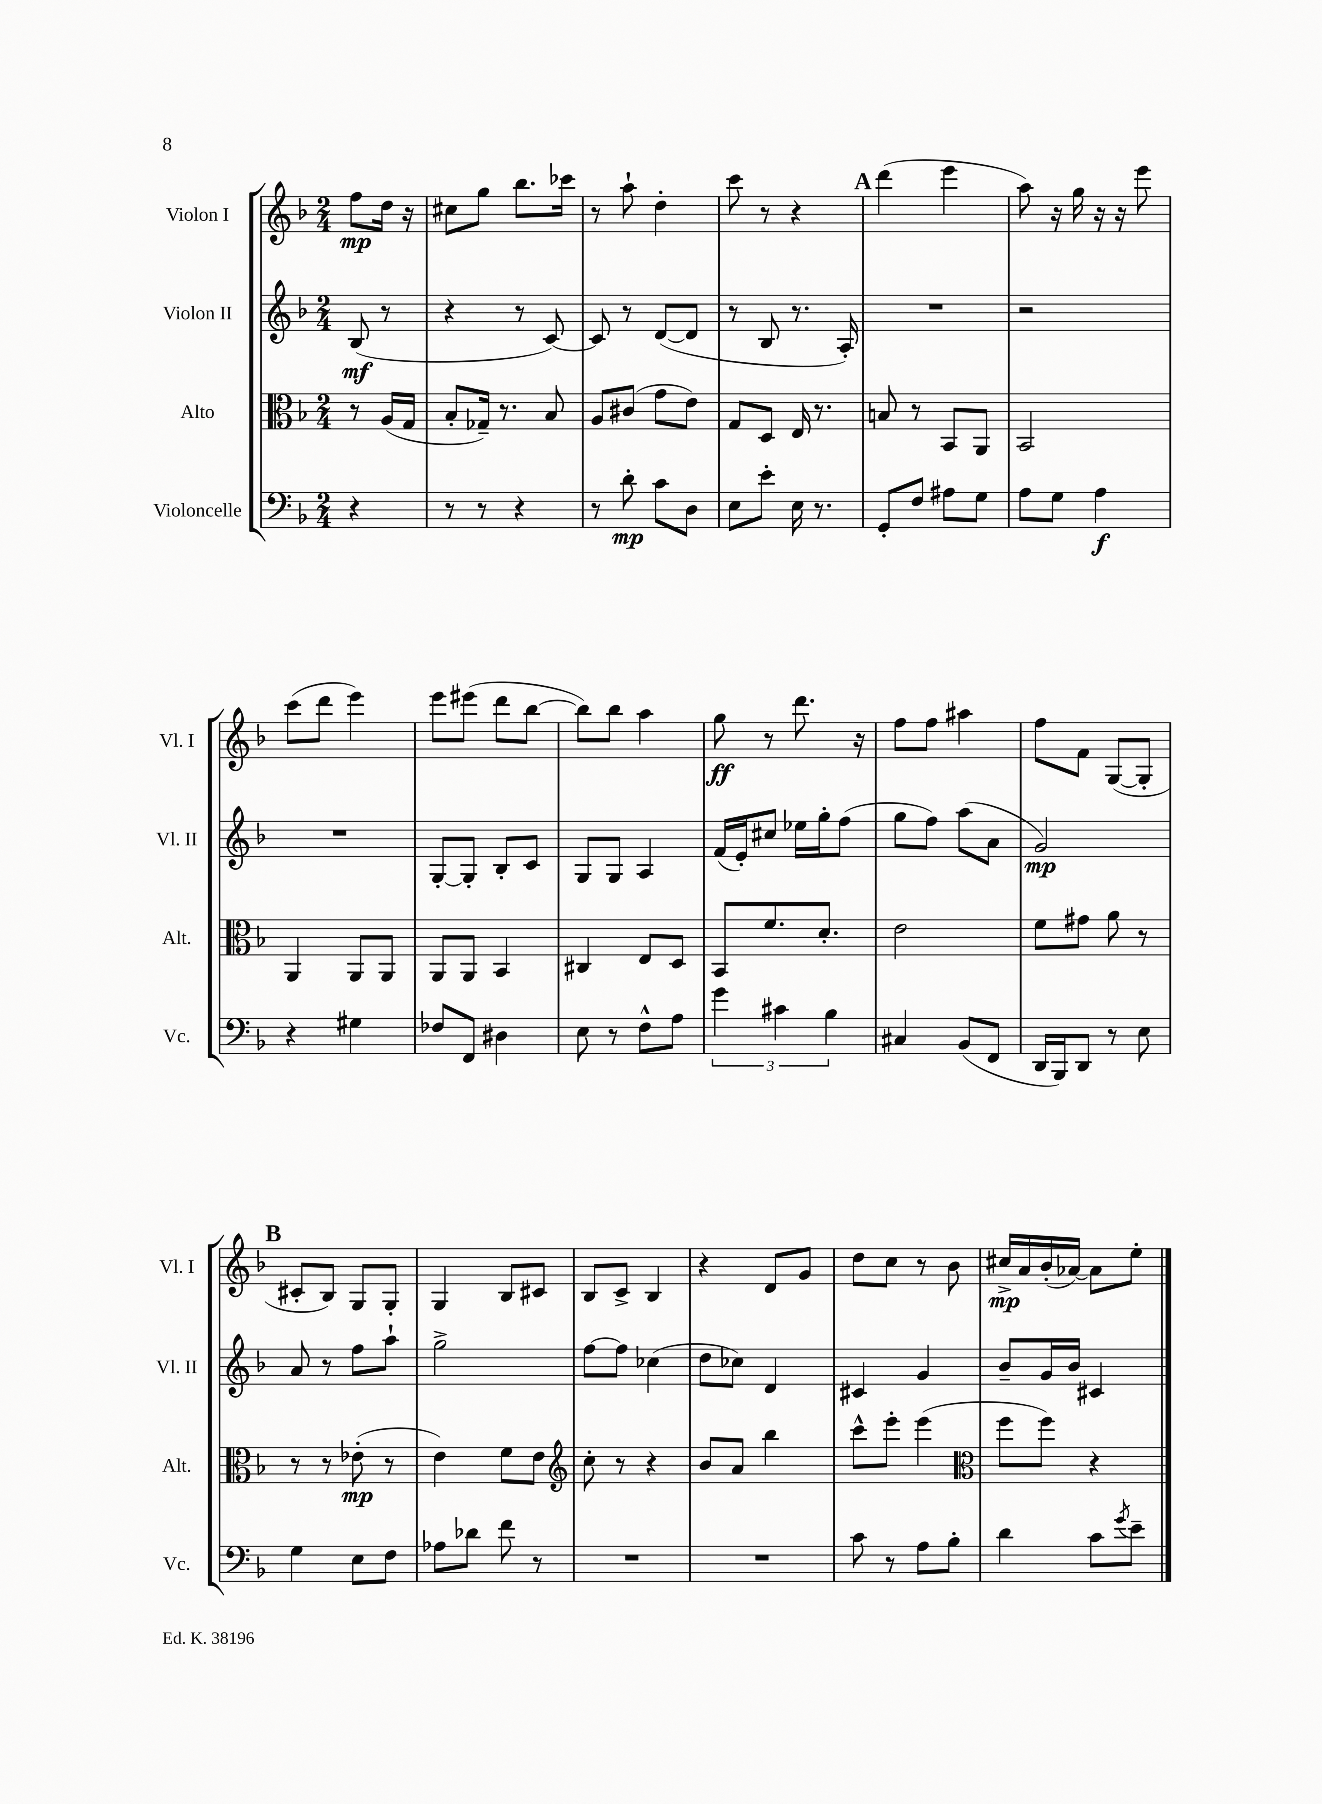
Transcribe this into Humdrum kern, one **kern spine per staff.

**kern	**kern	**kern	**kern
*staff4	*staff3	*staff2	*staff1
*clefF4	*clefC3	*clefG2	*clefG2
*k[b-]	*k[b-]	*k[b-]	*k[b-]
*M2/4	*M2/4	*M2/4	*M2/4
4r	8r	(8B-	8ff
.	(16A	8r	16dd
.	16G	.	16r
=	=	=	=
8r	8B-'	4r	8cc#
8r	16G-~)	.	8gg
.	8.r	.	.
4r	.	8r	8.bb-
.	8B-	[8c)	.
.	.	.	16ccc-
=	=	=	=
8r	8A	8c]	8r
8d'	(8c#	8r	8aa`
8c	8g	([8d	4dd'
8D	8e)	8d]	.
=	=	=	=
8E	8G	8r	8ccc
8e'	8D	8B-	8r
16E	16E	8.r	4r
8.r	8.r	.	.
.	.	16A')	.
=	=	=	=
8GG'	8B	2r	(4ddd
8F	8r	.	.
8A#	8BB-	.	4eee
8G	8AA	.	.
=	=	=	=
8A	2BB-	2r	8aa)
8G	.	.	16r
.	.	.	16gg
4A	.	.	16r
.	.	.	16r
.	.	.	8eee
=	=	=	=
4r	4AA	2r	(8ccc
.	.	.	8ddd
4G#	8AA	.	4eee)
.	8AA	.	.
=	=	=	=
8F-	8AA	[8G'	8eee
8FF	8AA	8G']	(8eee#
4D#	4BB-	8B-'	8ddd
.	.	8c	[8bb-
=	=	=	=
8E	4C#	8G	8bb-])
8r	.	8G	8bb-
8F^^	8E	4A	4aa
8A	8D	.	.
=	=	=	=
6g	8BB-	(16f	8gg
.	.	16e')	.
.	8.f	8cc#	8r
6c#	.	.	.
.	.	16ee-	8.ddd
.	8.d'	16gg'	.
6B-	.	.	.
.	.	(8ff	.
.	.	.	16r
=	=	=	=
4C#	2e	8gg	8ff
.	.	8ff)	8ff
(8BB-	.	(8aa	4aa#
8FF	.	8a	.
=	=	=	=
16DD	8f	2g)	8ff
16BBB-)	.	.	.
8DD	8g#	.	8f
8r	8a	.	([8G
8E	8r	.	8G']
=	=	=	=
4G	8r	8a	8c#'
.	8r	8r	8B-)
8E	(8e-'	8ff	8G
8F	8r	8aa`	8G'
=	=	=	=
8A-	4e)	2gg^	4G
8d-	.	.	.
8f	8f	.	8B-
8r	8e	.	8c#
=	=	=	=
*	*clefG2	*	*
2r	8cc'	[8ff	8B-
.	8r	8ff]	8c^
.	4r	(4cc-	4B-
=	=	=	=
2r	8b-	8dd	4r
.	8a	8cc-)	.
.	4bb-	4d	8d
.	.	.	8g
=	=	=	=
8c	8ccc^^	4c#	8dd
8r	8eee'	.	8cc
8A	(4eee	4g	8r
8B-'	.	.	8b-
=	=	=	=
*	*clefC3	*	*
4d	8ff	8b-~	16cc#^
.	.	.	16a
.	8ff)	16g	(16b-'
.	.	16b-	[16a-)
8c	4r	4c#	8a-]
8qg	.	.	.
8e~	.	.	8ee'
==	==	==	==
*-	*-	*-	*-
